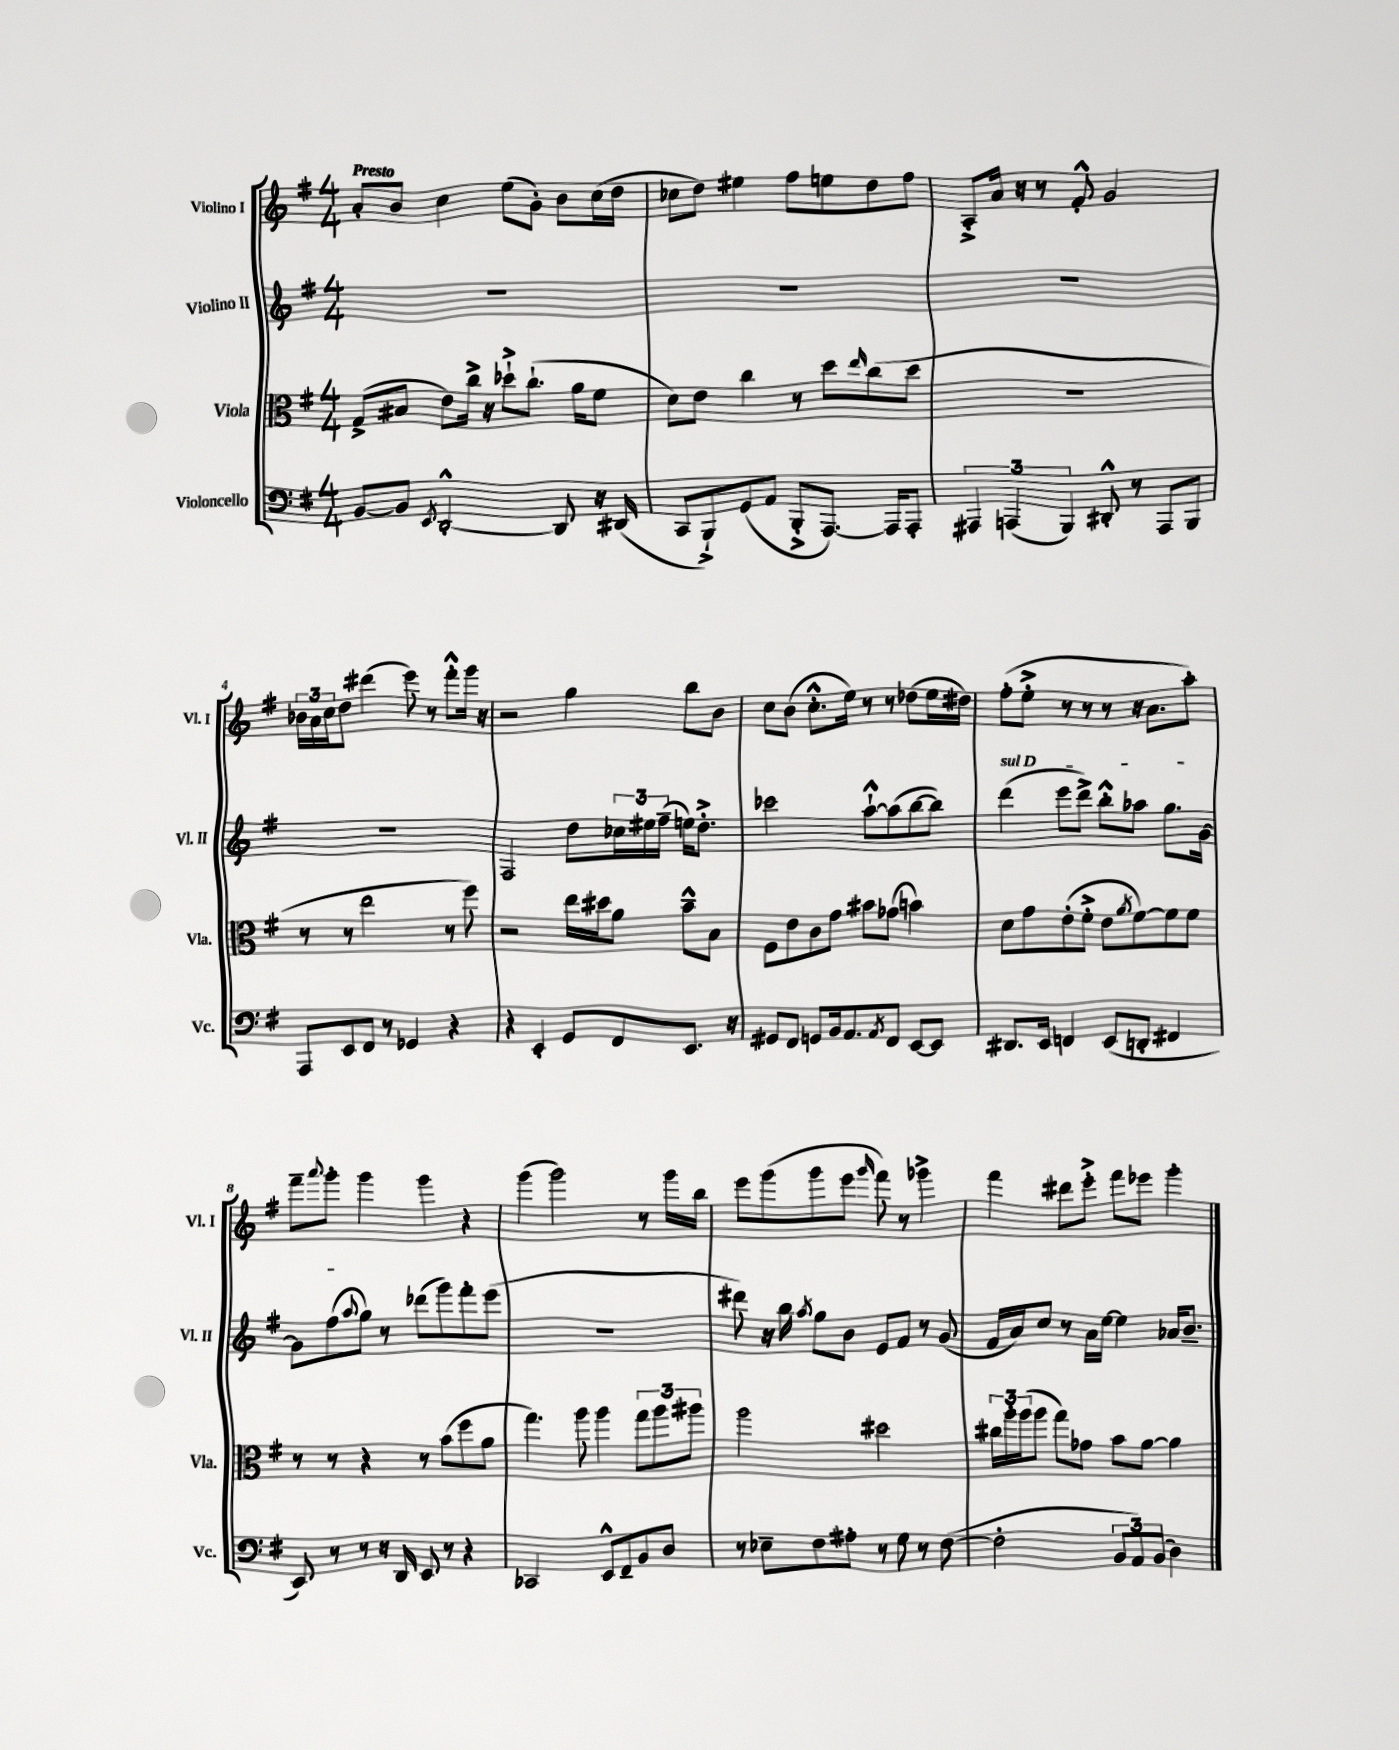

**kern	**kern	**kern	**kern
*staff4	*staff3	*staff2	*staff1
*clefF4	*clefC3	*clefG2	*clefG2
*k[f#]	*k[f#]	*k[f#]	*k[f#]
*M4/4	*M4/4	*M4/4	*M4/4
[8BB/L	(8G^/L	1r	8a'/L
8BB/]J	8B#/J	.	8b/J
8qEE/	.	.	.
[2DD'^^/	8e\L)	.	4cc\
.	16cc^\Jk	.	.
.	16r	.	.
.	8dd-`^\L	.	(8ee\L
.	(8.cc`\J	.	8g'\J)
8DD/]	.	.	8b\L
.	16a\LK	.	.
16r	8f#\J	.	(16cc\L
(16DD#/	.	.	16dd\JJ
=	=	=	=
8CC/L	8d\L)	1r	8cc-\L
8BBB`^/)	8e\J	.	8dd\J)
(8GG/	4cc\	.	4ee#\
8AA/J	.	.	.
8BBB'^/L	8r	.	8ff#\L
[8.AAA/J)	8dd\L	.	8ee\
.	16qqee/	.	.
.	(8cc\	.	8dd\
16AAA/]LK	.	.	.
8AAA'/J	8dd\J	.	8ff#\J
=	=	=	=
6AAA#/	1r	1r	8A'^/L
.	.	.	16a/Jk
(6AAA/	.	.	.
.	.	.	16r
.	.	.	8r
6BBB/)	.	.	.
.	.	.	8f#'^^/
8DD#'^^/	.	.	2g/
8r	.	.	.
8AAA/L	.	.	.
8BBB/J	.	.	.
=	=	=	=
8AAA/L	8r	1r	24b-\LL
.	.	.	24a\
.	.	.	24cc\J
8EE/	8r	.	8dd\J
8FF#/J	2ee\	.	(4ddd#\
8r	.	.	.
4GG-/	.	.	8eee\)
.	.	.	8r
4r	8r	.	8fff#'^^\L
.	8ff#\)	.	16ggg\Jk
.	.	.	16r
=	=	=	=
4r	2r	2F#/	2r
4EE'/	.	.	.
8GG/L	16ee\LL	8dd\L	4gg\
.	16dd#\J	.	.
8FF#/	8a\J	24cc-\L	.
.	.	24ee#\	.
.	.	(24ff#~\JJ	.
8.EE/J	8b~^^\L	16ee\LK)	8bb\L
.	.	8.dd'^\J	.
.	8B\J	.	8b\J
16r	.	.	.
=	=	=	=
8GG#/L	8F#\L	2ccc-\	8cc\L
8FF#/J	8e\	.	(8b\J
8GG/L	8c\	.	8.cc'^^\L
16BB/k	8g\J	.	.
8.AA/	.	.	16ee\Jk)
.	8b#\L	[8aa`^^\L	8r
8qAA/	.	.	.
8FF#/J	(8g-\J	(8aa\]	8r
[8EE/L	4b\)	[8bb\	(8dd-\L
8EE/]J	.	8bb\]J)	16ee\L
.	.	.	16dd#\JJ)
=	=	=	=
8.DD#/L	8d\L	(4ddd\	(8ff#'\L
.	8g\	.	8ee'^\J
16EE/Jk	.	.	.
4FF/	(8e'\	8eee\L	8r
.	8f#'^\J	8ddd^\J)	8r
(8EE/L	8e\L	8bb'^^\L	8r
.	8qa/	.	.
8DD'/J	[8f#\)	8aa-\J	16r
.	.	.	8.a\L
4FF#/	8f#\]	8.gg\L	.
.	8f#\J	.	8aa'\J)
.	.	[16g\Jk	.
=	=	=	=
8EE/)	8r	8g\]L	8fff#~\L
.	.	.	8qqaaa/
8r	8r	(8ff#\	8ggg'\J
.	.	8qqaa/	.
8r	4r	8gg\J)	4ggg\
16r	.	8r	.
16DD/	.	.	.
8EE/	8r	(8ddd-\L	4ggg\
8r	(8b\L	8ggg\)	.
4r	8ff#\	8fff#'\	4r
.	8a\J	(8eee\J	.
=	=	=	=
2CC-/	4.gg\)	1r	(4ggg\
.	.	.	2ggg\)
.	8aa\	.	.
8EE^^/L	4aa\	.	.
8FF#~/	.	.	.
8BB/	12gg\L	.	8r
.	12aa\	.	.
8D/J	.	.	16ggg\LL
.	12aa#\J	.	.
.	.	.	16bb\JJ
=	=	=	=
8r	2aa\	8ddd#\)	8eee\L
8E-~\L	.	16r	(8ggg\
.	.	16bb\	.
.	.	8qaa/	.
8F#\	.	8gg\L	8ggg\
8A#'\J	.	8b\J	8eee\J
.	.	.	16qqggg/
8r	2dd#\	8e/L	8fff#\)
8G\	.	8f#/J	8r
8r	.	8r	4ggg-^\
([8F#\	.	(8g/	.
=	=	=	=
2F#'\]	24cc#\LL	16f#/LL	4fff#\
.	24aa'\	.	.
.	.	16a/J)	.
.	(24aa\J	.	.
.	8aa\J	8cc/J	.
.	8gg\L)	8r	8ddd#\L
.	8g-\J	16a\LL	8eee'^\J
.	.	[16ee\JJ	.
12BB/L	8b\L	4ee\]	8fff#\L
12AA/)	.	.	.
.	[8a\J	.	8eee-\J
(12BB/J	.	.	.
4D\)	4a\]	16a-/LK	4ggg'\
.	.	8.b~/J	.
==	==	==	==
*-	*-	*-	*-
